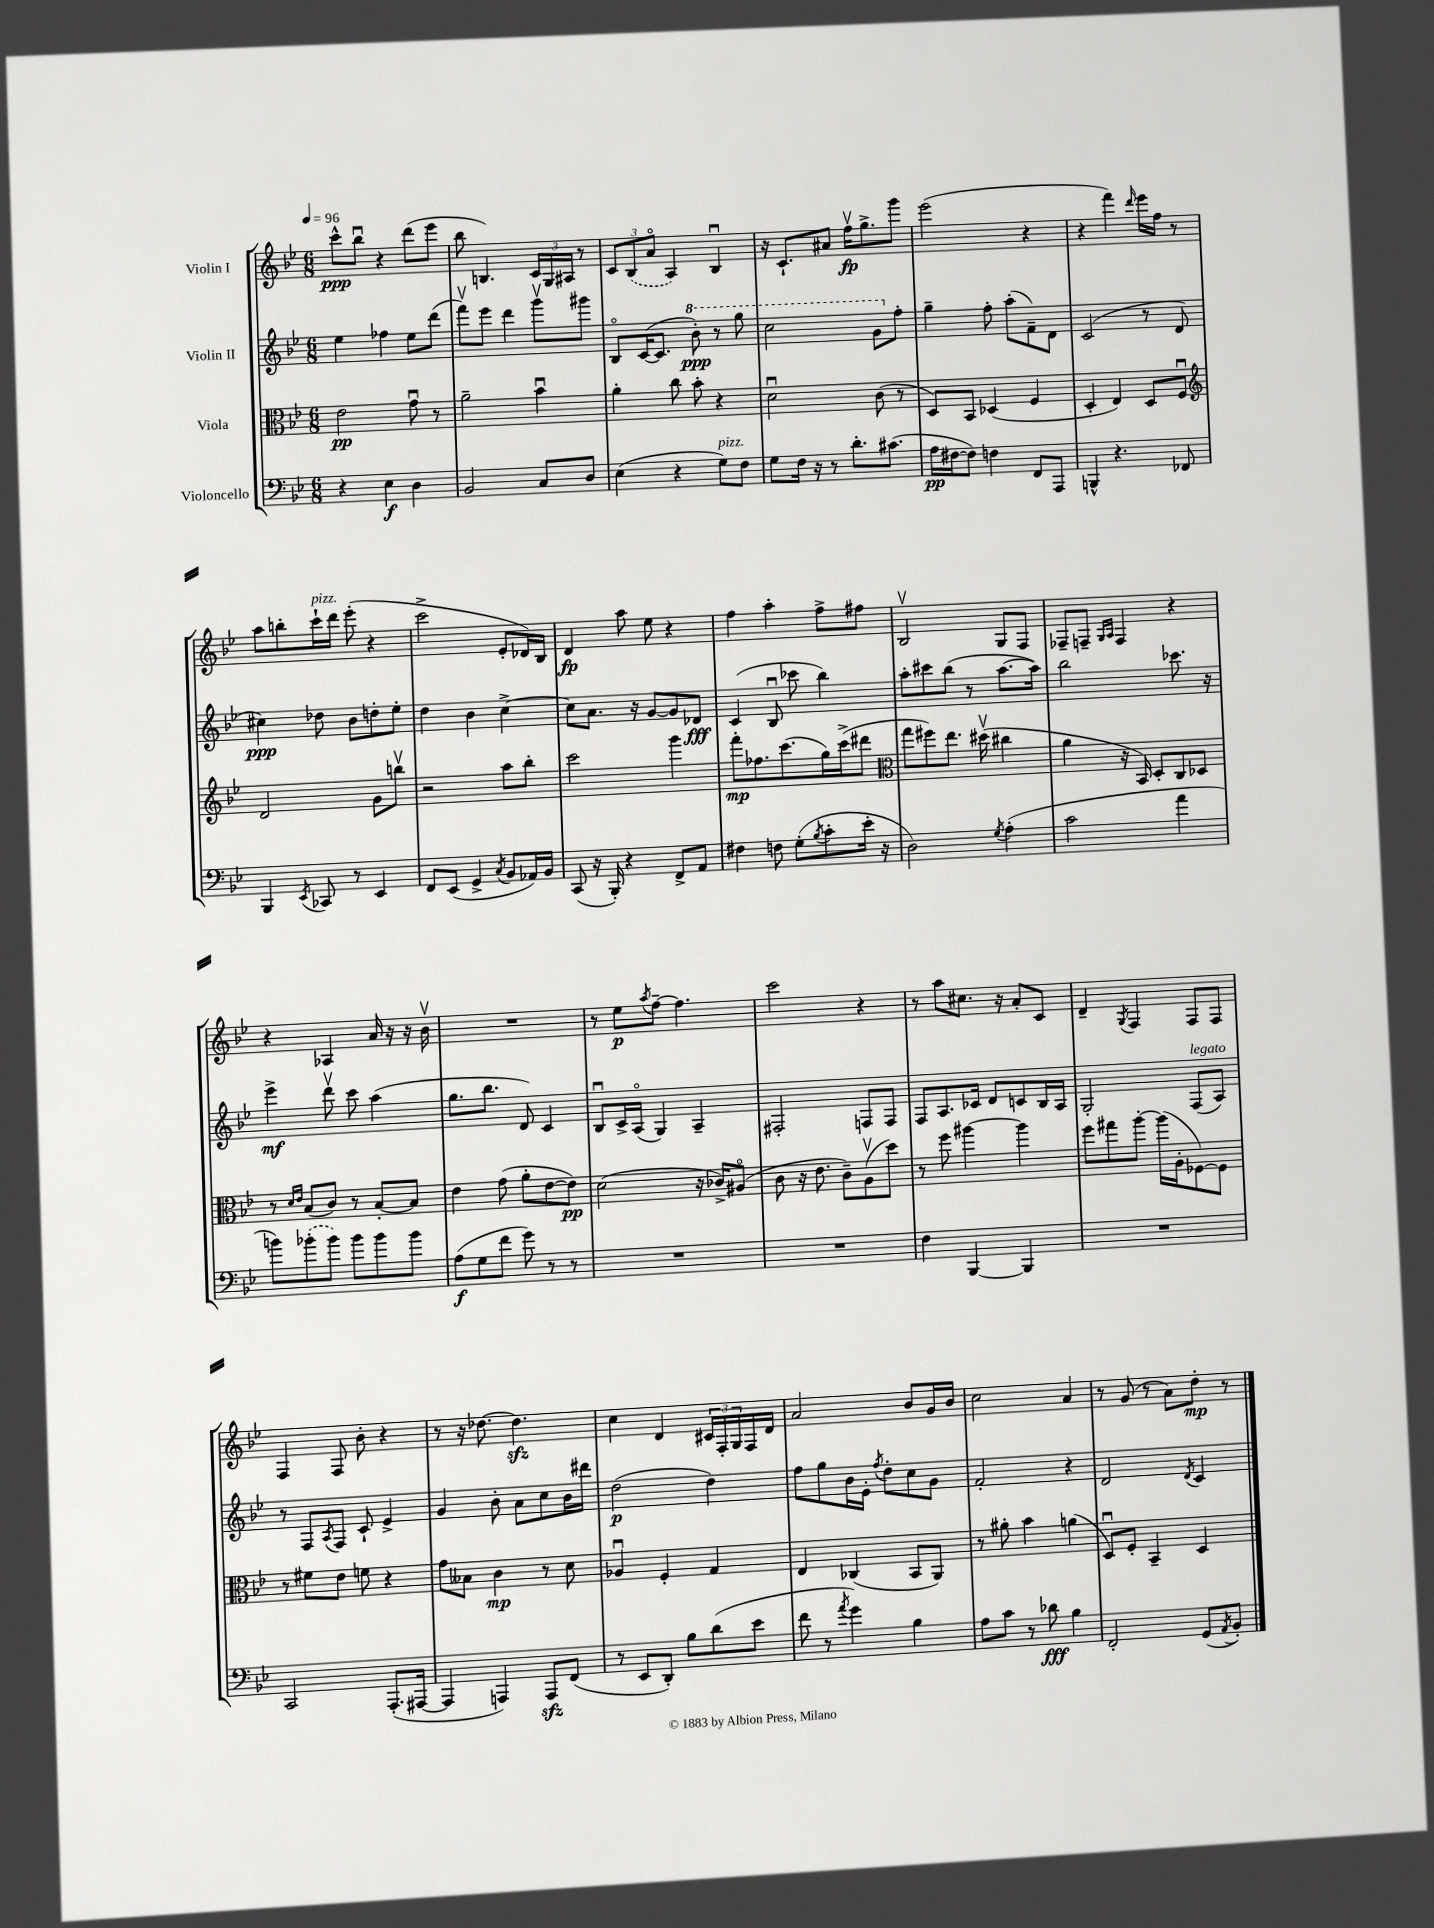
<<
\new StaffGroup <<
\new Staff = "s0" \with { instrumentName = "Violin I" } {
    \clef treble \key bes \major \numericTimeSignature \time 6/8 \tempo 4 = 96
    c'''8-^\ppp bes''8\downbow r4 d'''8( ees'''8 |
    bes''8 b4.) \tuplet 3/2 { c'16 g16 ais16 } r8 |
    \tuplet 3/2 { c'8 \once \slurDashed bes8( a'8\flageolet } a4) bes4\downbow |
    r16 c'8.-! ais'8 f''16\upbow\fp g''8.-> g'''8 |
    ees'''2( r4 |
    r4 f'''4) \grace { d'''16 } ees'''16 f''16 r8 |
    a''8 b''8-. c'''16-!^\markup { \italic "pizz." } d'''16 ees'''8-.( r4 |
    c'''2-> ees'8-. des'16) bes16 |
    d'4\fp a''8 ees''8 r4 |
    f''4 a''4-. f''8-> fis''8 |
    bes2\upbow g8 f8 |
    fes8-- f8-- \grace { g16 a16 } f4 r4 |
    r4 aes4 a'16 r16 r16 bes'16\upbow |
    R2. |
    r8 ees''8\p \acciaccatura { a''8 } f''8~-- f''4. |
    c'''2 r4 |
    r8 a''8 cis''8. r16 a'8-. c'8 |
    d'4-- \acciaccatura { g8 } f4 f8 f8 |
    f4 f8 bes'8-. r4 |
    r8 r16 des''8.~ des''4.\sfz |
    c''4 d'4 \tuplet 3/2 { cis'16 f16-. g16 } f16 d'16 |
    a'2 bes'8 g'16 bes'16 |
    c''2 a'4 |
    r8 g'8( r8 a'8) d''8-.\mp r8 \bar "|." |
}
\new Staff = "s1" \with { instrumentName = "Violin II" } {
    \clef treble \key bes \major \numericTimeSignature \time 6/8
    ees''4 fes''4 ees''8 d'''8( |
    f'''8\upbow) ees'''8 d'''4 g'''8\upbow gis'''8 |
    bes8\flageolet c'16~( c'8. \ottava #1 bes''8-.\ppp) r8 g'''8 |
    c'''2 g''8 \ottava #0 f''8-. |
    g''4-- f''8-. a''8-.( f'8--) d'8 |
    c'2( r8 d'8 |
    cis''4\ppp) des''8 bes'8 d''8-. ees''8-. |
    d''4 bes'4 c''4~-> |
    c''8 a'8. r16 g'8~ g'8 des'8\fff |
    c'4( bes8\downbow ces'''8 bes''4) |
    a''8-. cis'''8 bes''8( r8 a''8.~ a''16) |
    bes''2 ces'''8. r16 |
    ees'''4->\mf d'''8\upbow c'''8 a''4( |
    g''8. bes''8. d'8) c'4 |
    bes8\downbow c'16-> a16\flageolet( g4) a4-- |
    fis2-. f8 f8 |
    f8 a8. ces'16 d'8 c'8 bes16 a16 |
    g2-. f8^\markup { \italic "legato" }( a8) |
    r8 f8 \acciaccatura { a8 } f8 c'8-! ees'4-> |
    g'4 bes'8-. a'8 c''8 bes'16 dis'''16 |
    d''2\p( d''4) |
    f''8 g''8 bes'16 ees'16-. \acciaccatura { f''8 } d''8-. c''8 g'8 |
    f'2-. r4 |
    d'2 \acciaccatura { d'8 } c'4 \bar "|." |
}
\new Staff = "s2" \with { instrumentName = "Viola" } {
    \clef alto \key bes \major \numericTimeSignature \time 6/8
    ees'2\pp g'8\downbow r8 |
    a'2-- bes'4\downbow |
    a'4-. c''8 bes'8-. r4 |
    d'2\downbow c'8( r8 |
    d8) bes,8 des4( f4 |
    d4-. ees4) d8 f8\downbow |
    \clef treble d'2 g'8 b''8\upbow |
    r2 a''8 bes''8-. |
    c'''2 g'''4 |
    f'''8-.\mp fes''8. c'''8.( g''16) c'''16->( dis'''8 |
    \clef alto g''8 fis''8) ees''8. dis''16\upbow( cis''4 |
    a'4 r16 bes,16) d8-. c8 des8 |
    r8 \grace { d'16 ees'16 } bes8( c'8) r8 bes8~-. bes8 |
    ees'4 g'8( a'8-. ees'8~ ees'8\pp) |
    d'2( r16 ces'16->) ais8\flageolet( |
    c'8 r16 ees'8. c'8--) a8\upbow( d''8) |
    r8 f''8 ais''4~ ais''4 |
    f''8 gis''8 a''8~-. a''16( a16-. fes8~) fes8 |
    r8 fis'8 ees'8 f'8 r4 |
    g'8 beses8 c'4\mp r8 d'8 |
    aes4\downbow f4-. g4 |
    ees4 ces4( bes,8 a,8) |
    r8 ais'8-. bes'4 a'4( |
    d8\downbow) f8-. bes,4-- d4 \bar "|." |
}
\new Staff = "s3" \with { instrumentName = "Violoncello" } {
    \clef bass \key bes \major \numericTimeSignature \time 6/8
    r4 ees4\f d4 |
    bes,2 c8 d8 |
    ees4( r4 g8^\markup { \italic "pizz." }) f8 |
    g8 f16 r16 r8 d'8.-. cis'8.( |
    a16\pp fis16~ fis8) f4 f,8 a,,8 |
    b,,4-^ r4. fes,8 |
    bes,,4 \acciaccatura { ees,8 } ces,8 r8 ees,4 |
    f,8 ees,8( g,4-> \acciaccatura { c8 } bes,8 aes,16) bes,16 |
    c,8( r16 bes,,16-.) r4 f,8-> a,8 |
    fis4 f8 g8-.( \acciaccatura { bes8 } c'8-. ees'16-. r16 |
    d2) \acciaccatura { g8 } a4-.( |
    c'2 a'4 |
    b'8) \once \slurDashed bes'8-.( bes'8) bes'8 bes'8 bes'8 |
    a8\f( g8 f'8 g'8) r8 r8 |
    R2. |
    R2. |
    f4 bes,,4~ bes,,4 |
    R2. |
    c,2 a,,8.-.( ais,,16~ |
    ais,,4 a,,4) a,,8\sfz f,8( |
    r8 ees,8 d,8-.) bes8 d'8( ees'8 |
    f'8 r8 \acciaccatura { a'8 } g'4) bes4 |
    a8 c'8 r8 des'8\fff bes4 |
    f,2-. g,8( \acciaccatura { a,8 } bes,8-.) \bar "|." |
}
>>
>>
\layout { \context { \Score \remove "Bar_number_engraver" } }
